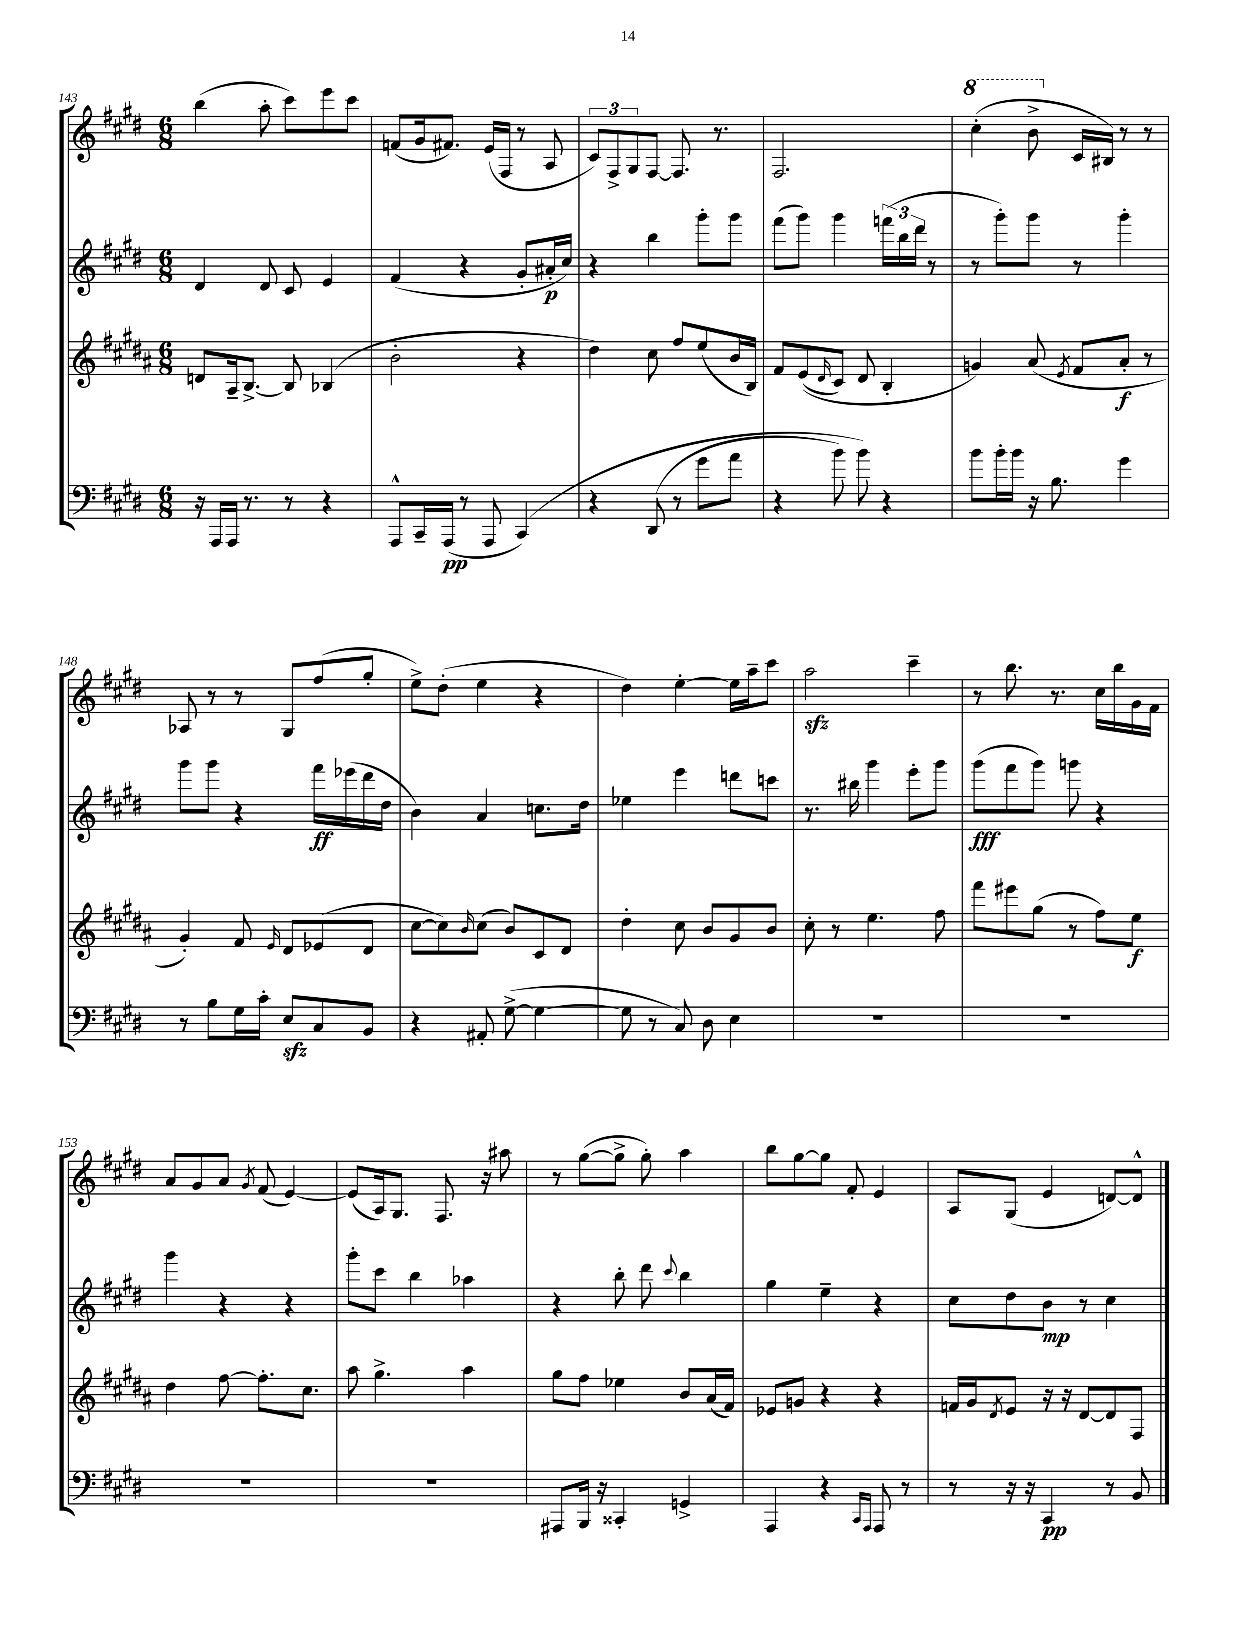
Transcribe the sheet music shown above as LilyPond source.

<<
\new StaffGroup <<
\new Staff = "s0" {
    \clef treble \key e \major \numericTimeSignature \time 6/8
    b''4( a''8-. cis'''8) e'''8 cis'''8 |
    f'8( gis'16 fis'8.) e'16( fis16 r8 a8 |
    \tuplet 3/2 { cis'8) fis8-> gis8 } fis8~ fis8. r8. |
    fis2. |
    \ottava #1 cis'''4-.( b''8-> \ottava #0 cis'16 bis16) r8 r8 |
    aes8 r8 r8 gis8 fis''8( gis''8-. |
    e''8->) dis''8-.( e''4 r4 |
    dis''4) e''4~-. e''16 a''16-- cis'''8 |
    a''2\sfz cis'''4-- |
    r8 b''8. r8. cis''16 b''16 gis'16 fis'16 |
    a'8 gis'8 a'8 \acciaccatura { gis'8 } fis'8( e'4~) |
    e'8( a16) gis8. fis8. r16 ais''8 |
    r8 gis''8~( gis''8-> gis''8-.) a''4 |
    b''8 gis''8~ gis''8 fis'8-. e'4 |
    a8 gis8( e'4 d'8~) d'8-^ \bar "|." |
}
\new Staff = "s1" {
    \clef treble \key e \major \numericTimeSignature \time 6/8
    dis'4 dis'8 cis'8 e'4 |
    fis'4( r4 gis'8-. ais'16-.\p cis''16) |
    r4 b''4 gis'''8-. gis'''8 |
    fis'''8( gis'''8) gis'''4 \tuplet 3/2 { f'''16( b''16 dis'''16 } r8 |
    r8 gis'''8-.) gis'''8 r8 gis'''4-. |
    gis'''8 gis'''8 r4 fis'''16\ff ees'''16( dis'''16 dis''16 |
    b'4) a'4 c''8. dis''16 |
    ees''4 e'''4 d'''8 c'''8 |
    r8. bis''16 gis'''4 e'''8-. gis'''8 |
    gis'''8\fff( fis'''8 gis'''8) g'''8 r4 |
    gis'''4 r4 r4 |
    gis'''8-. cis'''8 b''4 aes''4 |
    r4 b''8-. dis'''8 \appoggiatura { cis'''8 } b''4 |
    gis''4 e''4-- r4 |
    cis''8 dis''8 b'8\mp r8 cis''4 \bar "|." |
}
\new Staff = "s2" {
    \clef treble \key b \major \numericTimeSignature \time 6/8
    d'8 ais16-- b8.~-> b8 bes4( |
    b'2-. r4 |
    dis''4) cis''8 fis''8 e''8( b'16 b16) |
    fis'8 e'8(\( \grace { dis'16 } cis'8) dis'8 b4-. |
    g'4\) ais'8( \acciaccatura { e'8 } fis'8 ais'8-.\f r8 |
    gis'4-.) fis'8 \grace { e'16 } dis'8 ees'8( dis'8 |
    cis''8~ cis''8) \grace { b'16 } cis''8( b'8) cis'8 dis'8 |
    dis''4-. cis''8 b'8 gis'8 b'8 |
    cis''8-. r8 e''4. fis''8 |
    fis'''8 eis'''8 gis''8( r8 fis''8) e''8\f |
    dis''4 fis''8~ fis''8.-. cis''8. |
    ais''8 gis''4.-> ais''4 |
    gis''8 fis''8 ees''4 b'8 ais'16( fis'16) |
    ees'8 g'8 r4 r4 |
    f'16 gis'16 \acciaccatura { dis'8 } e'8 r16 r16 dis'8~ dis'8 fis8 \bar "|." |
}
\new Staff = "s3" {
    \clef bass \key e \major \numericTimeSignature \time 6/8
    r16 a,,16 a,,16 r8. r8 r4 |
    a,,8-^ cis,16-- a,,16\pp( r8 a,,8 cis,4)\( |
    r4 dis,8( r8 gis'8 a'8 |
    r4 b'8) b'8\) r4 |
    b'8 b'16-. b'16 r16 b8. gis'4 |
    r8 b8 gis16 cis'16-. e8\sfz cis8 b,8 |
    r4 ais,8-. gis8~->( gis4~ |
    gis8 r8 cis8) dis8 e4 |
    R2. |
    R2. |
    R2. |
    R2. |
    ais,,8 b,,16 r16 cisis,4-. g,4-> |
    a,,4 r4 \grace { cis,16 a,,16 } a,,8 r8 |
    r8 r16 r16 cis,4\pp r8 b,8 \bar "|." |
}
>>
>>
\layout { \context { \Score currentBarNumber = #143 } }
